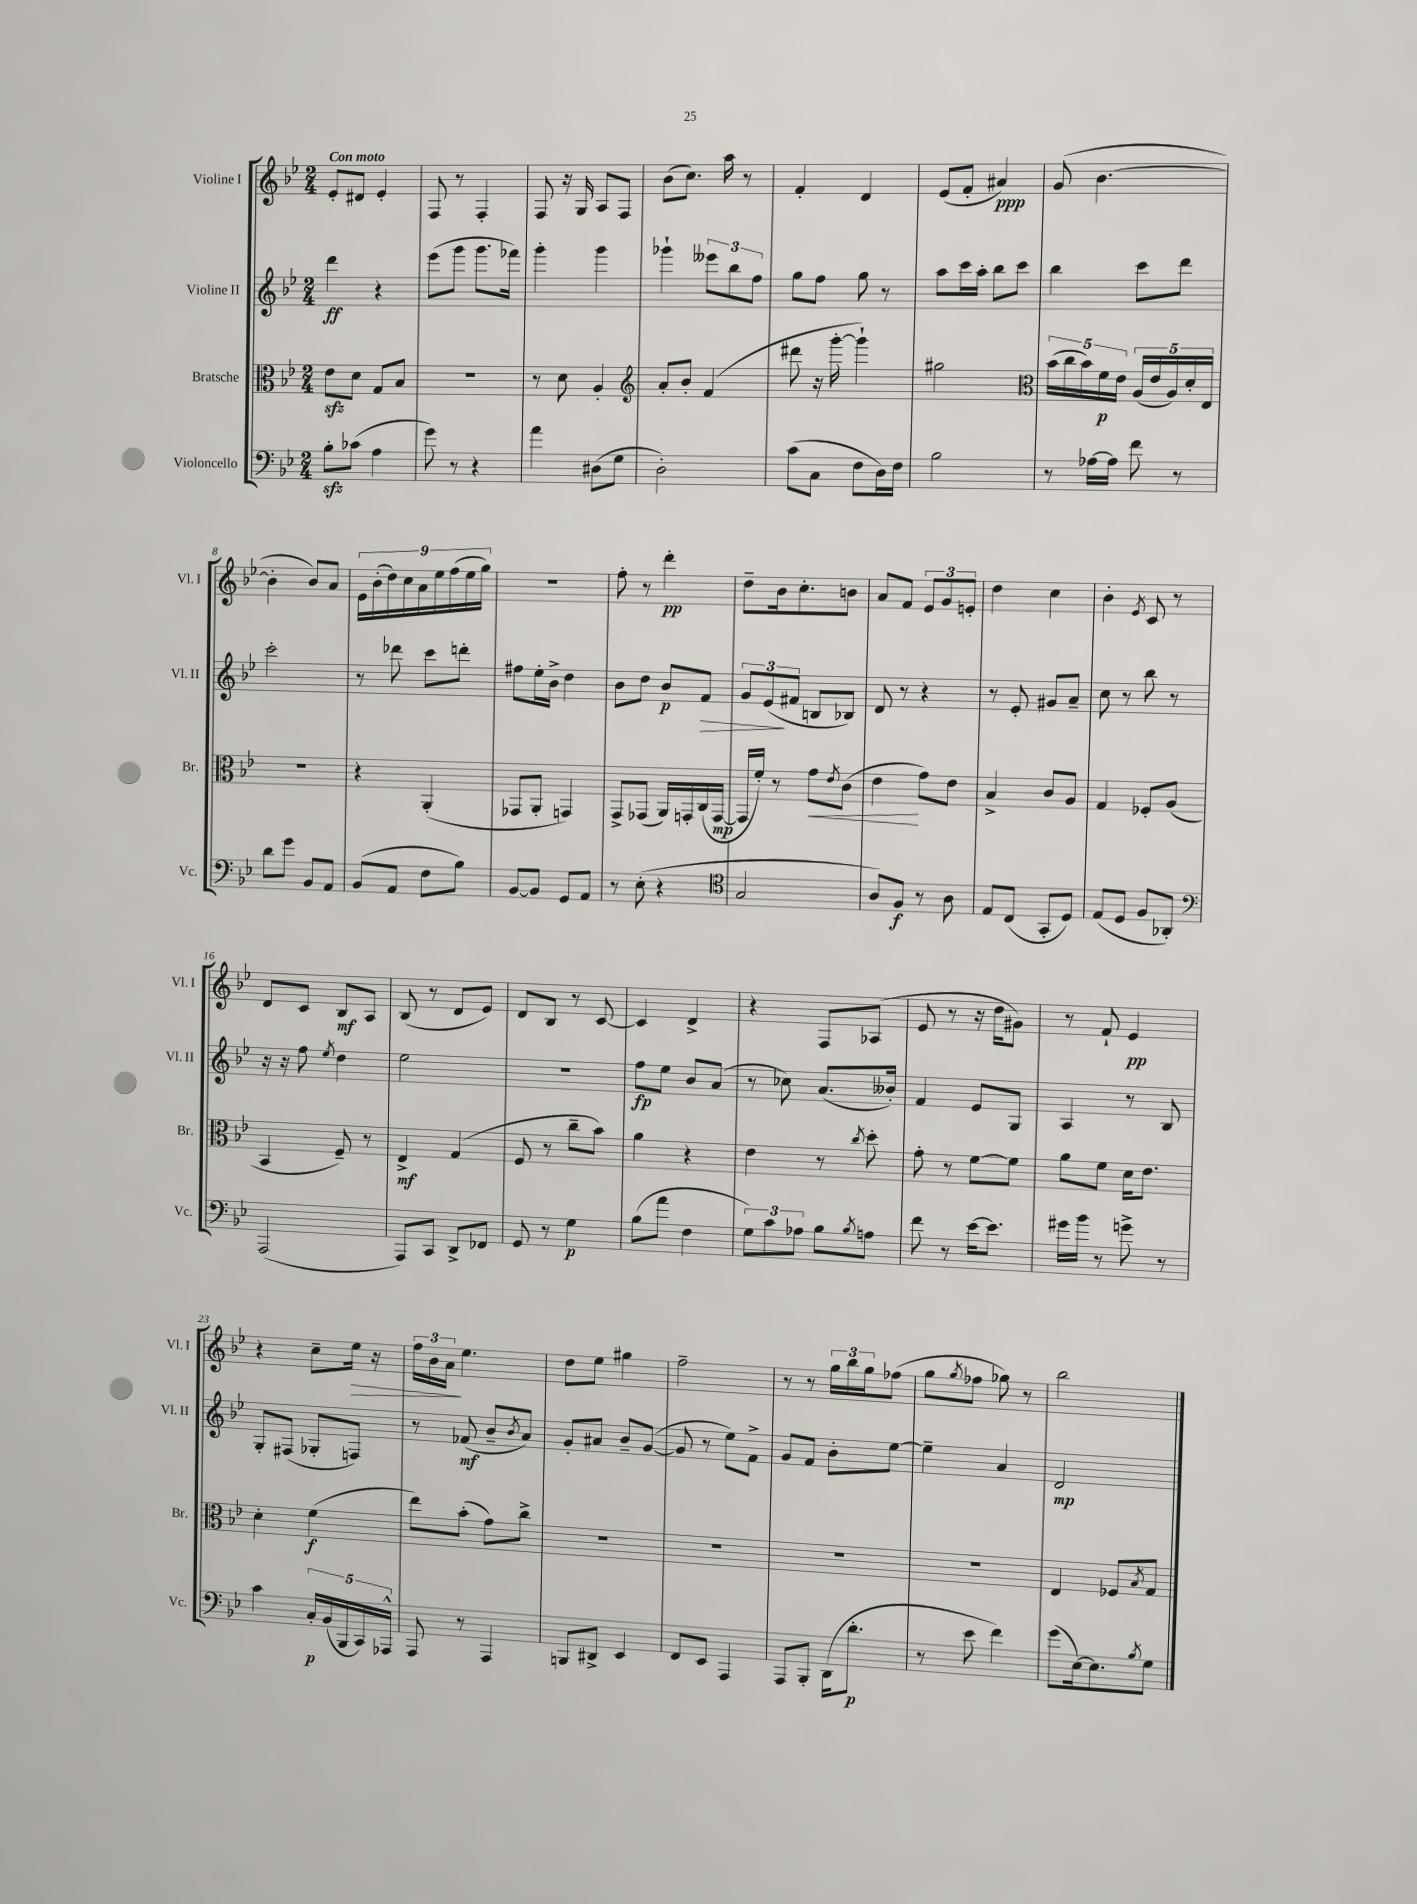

**kern	**dynam	**kern	**dynam	**kern	**dynam	**kern	**dynam
*part4	*part4	*part3	*part3	*part2	*part2	*part1	*part1
*staff4	*staff4	*staff3	*staff3	*staff2	*staff2	*staff1	*staff1
*I"Violoncello	*	*I"Bratsche	*	*I"Violine II	*	*I"Violine I	*
*I'Vc.	*	*I'Br.	*	*I'Vl. II	*	*I'Vl. I	*
*clefF4	*	*clefC3	*	*clefG2	*	*clefG2	*
*k[b-e-]	*	*k[b-e-]	*	*k[b-e-]	*	*k[b-e-]	*
*M2/4	*	*M2/4	*	*M2/4	*	*M2/4	*
=1	=1	=1	=1	=1	=1	=1	=1
!	!	!	!	!	!	!LO:TX:a:B:t=Con moto	!
8B-zz'\L	.	8e-zz\L	.	4ddd\	ff	8e-'/L	.
(8c-X\J	.	8d\J	.	.	.	8d#X/J	.
4A\	.	8G/L	.	4r	.	4e-'/	.
.	.	8B-/J	.	.	.	.	.
=2	=2	=2	=2	=2	=2	=2	=2
8g\)	.	2r	.	(8eee-\L	.	8F/	.
8r	.	.	.	8ggg\J	.	8r	.
4r	.	.	.	8.ggg\L	.	4F'/	.
.	.	.	.	16fff-X\Jk)	.	.	.
=3	=3	=3	=3	=3	=3	=3	=3
4a\	.	8r	.	4ggg'\	.	8F/	.
.	.	8d\	.	.	.	16r	.
.	.	.	.	.	.	16G/	.
(8D#X\L	.	4A'/	.	4ggg\	.	8A/L	.
8G\J	.	.	.	.	.	8F/J	.
=4	=4	=4	=4	=4	=4	=4	=4
*	*	*clefG2	*	*	*	*	*
2D'\)	.	8a'/L	.	4ggg-X`\	.	(8b-\L	.
.	.	8b-'/J	.	.	.	8.cc\J)	.
.	.	(4f/	.	12eee--X\L	.	.	.
.	.	.	.	.	.	16aa\	.
.	.	.	.	12bb-\	.	.	.
.	.	.	.	.	.	8r	.
.	.	.	.	12ff\J	.	.	.
=5	=5	=5	=5	=5	=5	=5	=5
(8c\L	.	8ddd#X\	.	8gg\L	.	4f'/	.
8C\J	.	16r	.	8ff\J	.	.	.
.	.	[16ggg'\	.	.	.	.	.
8F\L	.	4ggg`\])	.	8gg\	.	4d/	.
16D\L)	.	.	.	8r	.	.	.
16F\JJ	.	.	.	.	.	.	.
=6	=6	=6	=6	=6	=6	=6	=6
2B-\	.	2gg#X\	.	8aa\L	.	(8e-/L	.
.	.	.	.	16ccc\L	.	8f'/J	.
.	.	.	.	16aa'\JJ	.	.	.
.	.	.	.	8bb-\L	.	4a#X/)	ppp
.	.	.	.	8ccc\J	.	.	.
=7	=7	=7	=7	=7	=7	=7	=7
*	*	*clefC3	*	*	*	*	*
8r	.	(20b-\LL	.	4bb-\	.	(8g/	.
.	.	20cc\	.	.	.	.	.
.	.	20b-\)	.	.	.	.	.
[16A-X\LL	.	.	.	.	.	[4.b-\	.
.	.	20f\	p	.	.	.	.
16A-\JJ]	.	.	.	.	.	.	.
.	.	20e-\JJ	.	.	.	.	.
8f\	.	(20A/LL	.	8ccc\L	.	.	.
.	.	20e-/	.	.	.	.	.
.	.	20A/)	.	.	.	.	.
8r	.	.	.	8ddd\J	.	.	.
.	.	20d'/	.	.	.	.	.
.	.	20E-/JJ	.	.	.	.	.
!!LO:LB:g=z
=8	=8	=8	=8	=8	=8	=8	=8
8d\L	.	2r	.	2ccc'\	.	4b-'\]	.
8g\J	.	.	.	.	.	.	.
8BB-/L	.	.	.	.	.	8b-/L)	.
8AA/J	.	.	.	.	.	8a/J	.
=9	=9	=9	=9	=9	=9	=9	=9
(8BB-/L	.	4r	.	8r	.	18e-\LL	.
.	.	.	.	.	.	(18b-'\	.
.	.	.	.	.	.	18dd\)	.
8AA/J	.	.	.	8ddd-X\	.	.	.
.	.	.	.	.	.	18cc\	.
.	.	.	.	.	.	18a\	.
8F\L	.	(4AA'/	.	8ccc\L	.	.	.
.	.	.	.	.	.	18ee-\	.
.	.	.	.	.	.	(18ff\	.
8B-\J)	.	.	.	8dddn'\J	.	.	.
.	.	.	.	.	.	18ee-\	.
.	.	.	.	.	.	18gg\JJ)	.
=10	=10	=10	=10	=10	=10	=10	=10
[8BB-/L	.	8GG-X/L	.	8ff#X\L	.	2r	.
8BB-/J]	.	8AA'/J	.	16ee-'\L	.	.	.
.	.	.	.	16b-^\JJ	.	.	.
8GG/L	.	4GGn/)	.	4dd\	.	.	.
8AA/J	.	.	.	.	.	.	.
=11	=11	=11	=11	=11	=11	=11	=11
8r	.	8GG^/L	.	8b-\L	.	8ff'\	.
(8E-'\	.	(8GG-X/J	.	8dd\J	.	8r	.
4r	.	16AA/LL)	.	8b-/L	p	4ddd'\	pp
.	.	16GGn'/	.	.	.	.	.
!	!	!	!	!	!LO:HP:b	!	!
.	.	(16C/	.	8f/J	>	.	.
.	.	[16GG/JJ	mp	.	.	.	.
=12	=12	=12	=12	=12	=12	=12	=12
*clefC4	*	*	*	*	*	*	*
2G/	.	16GG/LL]	.	12g/L	.	8dd~\L	.
.	.	16f'/JJ)	.	.	.	.	.
.	.	.	.	(12e-/	.	.	.
.	.	8r	.	.	.	16b-\k	.
.	.	.	.	12f#X/J	]	.	.
.	.	.	.	.	.	8.cc'\	.
!	!	!	!LO:HP:b	!	!	!	!
.	.	8g\L	<	8Bn/L	.	.	.
.	.	8qe-/	.	.	.	.	.
.	.	(8c\J	.	8B-X/J)	.	8bn\J	.
=13	=13	=13	=13	=13	=13	=13	=13
8A/L)	.	4e-\	.	8d/	.	8a/L	.
8F/J	f	.	.	8r	.	8f/J	.
8r	.	8g\L)	[	4r	.	12e-/L	.
.	.	.	.	.	.	12g/	.
8A\	.	8e-\J	.	.	.	.	.
.	.	.	.	.	.	12en'/J	.
=14	=14	=14	=14	=14	=14	=14	=14
8E-/L	.	4B-^/	.	8r	.	4dd\	.
(8C/J	.	.	.	8e-'/	.	.	.
8GG'/L	.	8c/L	.	8g#X/L	.	4cc\	.
8D/J)	.	8A/J	.	8a~/J	.	.	.
=15	=15	=15	=15	=15	=15	=15	=15
(8E-/L	.	4G/	.	8cc\	.	4b-'\	.
8D/J	.	.	.	8r	.	.	.
.	.	.	.	.	.	8qe-/	.
8F/L	.	8F-X'/L	.	8bb-\	.	8c/	.
8AA-X'/J)	.	(8A/J	.	8r	.	8r	.
!!LO:LB:g=z
=16	=16	=16	=16	=16	=16	=16	=16
*clefF4	*	*	*	*	*	*	*
(2AAA/	.	4BB-/	.	16r	.	8d/L	.
.	.	.	.	16r	.	.	.
.	.	.	.	8ff\	.	8c/J	.
.	.	.	.	8qee-/	.	.	.
.	.	8F~/)	.	4dd\	.	8B-/L	mf
.	.	8r	.	.	.	8A/J	.
=17	=17	=17	=17	=17	=17	=17	=17
8AAA/L)	.	4E-^/	mf	2ee-\	.	(8B-/	.
8CC/J	.	.	.	.	.	8r	.
8DD^/L	.	(4G/	.	.	.	8d/L	.
8FF-X/J	.	.	.	.	.	8e-/J)	.
=18	=18	=18	=18	=18	=18	=18	=18
8GG/	.	8F/	.	2r	.	8d/L	.
8r	.	8r	.	.	.	8B-/J	.
4G\	p	8cc~\L	.	.	.	8r	.
.	.	8b-\J)	.	.	.	[8c/	.
=19	=19	=19	=19	=19	=19	=19	=19
(8B-\L	.	4a\	.	8ff\L	fp	4c/]	.
8a\J	.	.	.	8ee-\J	.	.	.
4F\	.	4r	.	8b-/L	.	4d^/	.
.	.	.	.	(8a/J	.	.	.
=20	=20	=20	=20	=20	=20	=20	=20
12G\L)	.	4e-\	.	8r	.	4r	.
12c\	.	.	.	.	.	.	.
.	.	.	.	8cc-X\)	.	.	.
12A-X\J	.	.	.	.	.	.	.
8B-\L	.	8r	.	(8.a/L	.	8F/L	.
8qB-/	.	8qcc/	.	.	.	.	.
8An\J	.	8dd'\	.	.	.	(8A-X/J	.
.	.	.	.	16b--X'/Jk)	.	.	.
=21	=21	=21	=21	=21	=21	=21	=21
8f\	.	8g'\	.	4f/	.	8e-/	.
8r	.	8r	.	.	.	8r	.
[16e-\KL	.	[8f\L	.	8e-/L	.	16r	.
8.e-\J]	.	.	.	.	.	16dd\KL	.
.	.	8f\J]	.	8G/J	.	8g#X\J)	.
=22	=22	=22	=22	=22	=22	=22	=22
16g#X\LL	.	8a\L	.	4A/	.	8r	.
16b-\JJ	.	.	.	.	.	.	.
8r	.	8f\J	.	.	.	8f`/	.
8gn^\	.	16d\KL	.	8r	.	4e-/	pp
.	.	8.e-\J	.	.	.	.	.
8r	.	.	.	8B-/	.	.	.
!!LO:LB:g=z
=23	=23	=23	=23	=23	=23	=23	=23
4c\	.	4d'\	.	8G'/L	.	4r	.
.	.	.	.	(8F#X/J	.	.	.
20C'/LL	p	(4f\	f	8G-X'/L	.	8cc~\L	.
(20BB-/	.	.	.	.	.	.	.
20BBB-/	.	.	.	.	.	.	.
!	!	!	!	!	!	!	!LO:HP:b
.	.	.	.	8Fn/J)	.	16ee-\Jk	>
20CC/)	.	.	.	.	.	.	.
.	.	.	.	.	.	16r	.
20AAA-X^^/JJ	.	.	.	.	.	.	.
=24	=24	=24	=24	=24	=24	=24	=24
8AAA/	.	8ee-\L)	.	8r	.	24ff\LL	.
.	.	.	.	.	.	24b-\	.
.	.	.	.	.	.	24a\JJ	.
8r	.	(8b-'\J	.	(8f-X/	mf	4.ee-\	]
4AAA/	.	8g\L)	.	8b-~/L	.	.	.
.	.	.	.	8qb-/	.	.	.
.	.	8cc^\J	.	8a/J)	.	.	.
=25	=25	=25	=25	=25	=25	=25	=25
8BBBn/L	.	2r	.	8g'/L	.	8dd\L	.
8DD#X^/J	.	.	.	8a#X/J	.	8ee-\J	.
4EE-/	.	.	.	8b-~/L	.	4gg#X\	.
.	.	.	.	([8g/J	.	.	.
=26	=26	=26	=26	=26	=26	=26	=26
8FF/L	.	2r	.	8g/]	.	2ff~\	.
8EE-/J	.	.	.	8r	.	.	.
4AAA/	.	.	.	8ee-\L)	.	.	.
.	.	.	.	8f^\J	.	.	.
=27	=27	=27	=27	=27	=27	=27	=27
8AAA/L	.	2r	.	8g/L	.	8r	.
8BBB-'/J	.	.	.	8f/J	.	8r	.
(16DD\KL	.	.	.	8b-'\L	.	24gg\LL	.
.	.	.	.	.	.	24bb-\	.
8.d'\J	p	.	.	.	.	.	.
.	.	.	.	.	.	24gg\J	.
.	.	.	.	[8ee-\J	.	(8ff-X\J	.
=28	=28	=28	=28	=28	=28	=28	=28
8r	.	2r	.	4ee-~\]	.	8gg\L	.
.	.	.	.	.	.	8qgg/	.
8e-\	.	.	.	.	.	8ff-X\J	.
4f\)	.	.	.	4a/	.	8gg-X\)	.
.	.	.	.	.	.	8r	.
=29	=29	=29	=29	=29	=29	=29	=29
(8g\L	.	4E-/	.	2d/	mp	2bb-\	.
[16E-\k)	.	.	.	.	.	.	.
8.E-\]	.	.	.	.	.	.	.
.	.	8F-X/L	.	.	.	.	.
8qB-/	.	8qB-/	.	.	.	.	.
8G\J	.	8G/J	.	.	.	.	.
==	==	==	==	==	==	==	==
*-	*-	*-	*-	*-	*-	*-	*-
